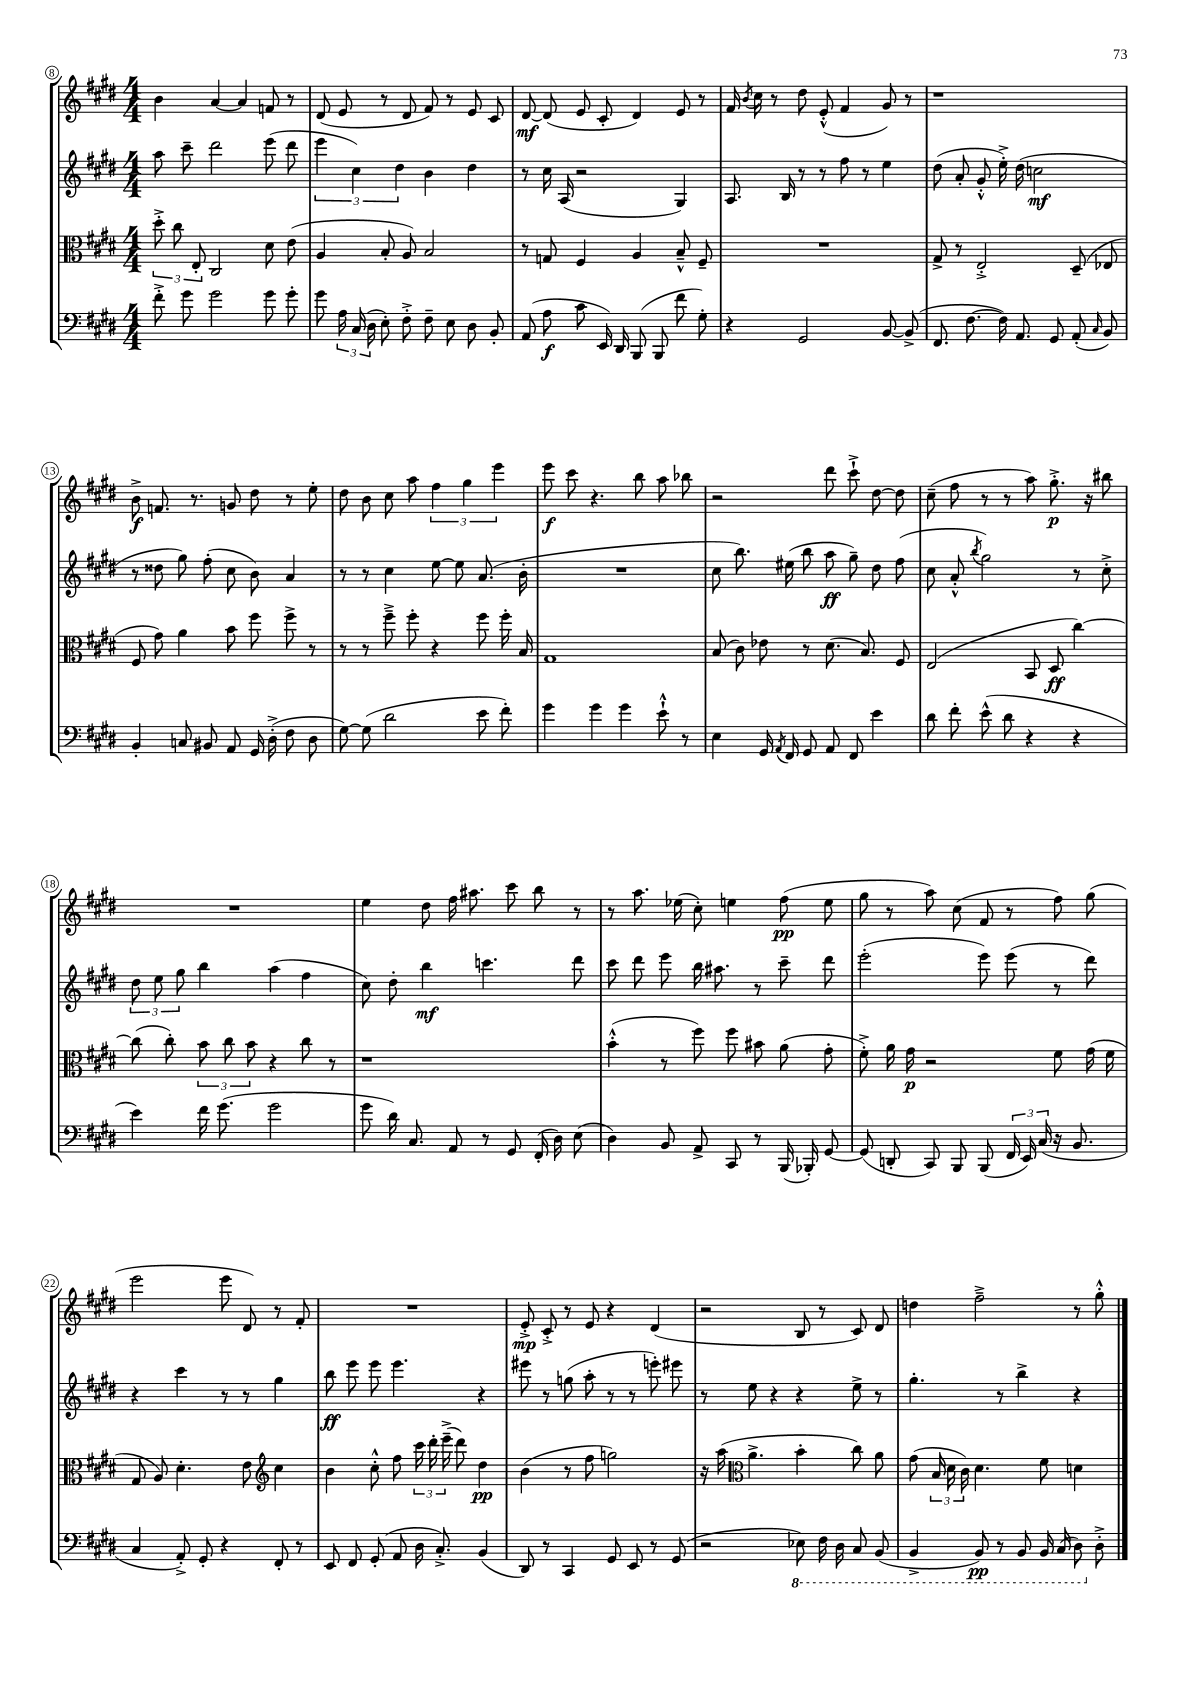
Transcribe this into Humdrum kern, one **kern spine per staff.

**kern	**kern	**kern	**kern
*staff4	*staff3	*staff2	*staff1
*clefF4	*clefC3	*clefG2	*clefG2
*k[f#c#g#d#]	*k[f#c#g#d#]	*k[f#c#g#d#]	*k[f#c#g#d#]
*M4/4	*M4/4	*M4/4	*M4/4
8f#'^\	12dd#'^\	8aa\	4b\
.	12cc#\	.	.
8g#\	.	8ccc#~\	.
.	12E'/	.	.
2g#\	2C#/	2ddd#\	[4a/
.	.	.	4a/]
8g#\	8d#\	(8eee\	8f/
8g#'\	(8e\	8ddd#\	8r
=	=	=	=
8g#\	4A/	6eee\	(8d#/
24A\	.	.	8e/
(24C#/	.	6cc#\)	.
24D#\	.	.	.
8E'\)	8B'/	.	8r
.	.	6dd#\	.
8F#'^\	8A/)	.	8d#/
8F#~\	2B/	4b\	8f#/)
8E\	.	.	8r
8D#\	.	4dd#\	8e/
8BB'/	.	.	8c#/
=	=	=	=
(8AA/	8r	8r	[8d#/
8A\	8G/	16cc#\	(8d#/]
.	.	(16A/	.
8c#\	4F#/	2r	8e/
16EE/)	.	.	8c#'/
16DD#/	.	.	.
(8BBB/	4A/	.	4d#/)
8BBB/	.	.	.
8f#\	8B~^^/	4G#/)	8e/
8G#'\)	8F#~/	.	8r
=	=	=	=
4r	1r	8.A/	16f#/
.	.	.	8qb/
.	.	.	16cc#\
.	.	.	8r
.	.	16B/	.
2GG#/	.	8r	8dd#\
.	.	8r	(8e'^^/
.	.	8ff#\	4f#/
.	.	8r	.
[8BB/	.	4ee\	8g#/)
(8BB^/]	.	.	8r
=	=	=	=
8.FF#/	8G#^/	(8dd#\	1r
.	8r	8a'/	.
[8.F#\	.	.	.
.	2E'^/	8g#'^^/	.
16F#\])	.	16ee'^\)	.
8.AA/	.	(16dd#\	.
.	.	2cc\	.
8GG#/	.	.	.
(8AA'/	(8D#~/	.	.
16qqC#/	.	.	.
8BB/)	8E-/	.	.
=	=	=	=
4BB'/	8F#/	8r	8b^\
.	8g#\)	8dd##\	8.f/
8C/	4a\	8gg#\)	.
.	.	.	8.r
8BB#/	.	(8ff#'\	.
8AA/	8b\	8cc#\	8g/
16GG#/	8ff#\	8b\)	8dd#\
(16D#'^\	.	.	.
8F#\	8ff#^\	4a/	8r
8D#\	8r	.	8ee'\
=	=	=	=
[8G#\)	8r	8r	8dd#\
(8G#\]	8r	8r	8b\
2d#\	8ff#~^\	4cc#\	8cc#\
.	8ff#'\	.	8aa\
.	4r	[8ee\	6ff#\
.	.	8ee\]	.
.	.	.	6gg#\
8e\	8ff#\	(8.a/	.
.	.	.	6eee\
8f#'\)	16ff#'\	.	.
.	16B/	16b'\	.
=	=	=	=
4g#\	1G#	1r	8eee\
.	.	.	8ccc#\
4g#\	.	.	4.r
4g#\	.	.	.
.	.	.	8bb\
8e`^^\	.	.	8aa\
8r	.	.	8bb-\
=	=	=	=
4E\	(8B/	8cc#\	2r
.	8c#\)	8.bb\)	.
16GG#/	8e-\	.	.
8qAA/	.	.	.
16FF#/	.	(16ee#\	.
8GG#/	8r	8bb\	.
8AA/	(8.d#\	8aa\	8ddd#\
8FF#/	.	8gg#~\)	8ccc#`^\
.	8.B/)	.	.
4e\	.	8dd#\	[8dd#\
.	8F#/	(8ff#\	8dd#\]
=	=	=	=
8d#\	(2E/	8cc#\	(8cc#~\
8f#'\	.	8a'^^/	8ff#\
.	.	8qbb/	.
(8e^^\	.	2gg#\)	8r
8d#\	.	.	8r
4r	8BB/	.	8aa\)
.	8D#/	.	8.gg#'^\
4r	[4cc#\)	8r	.
.	.	.	16r
.	.	8cc#'^\	8bb#\
=	=	=	=
4e\)	(8cc#\]	12dd#\	1r
.	.	12ee\	.
.	8cc#'\)	.	.
.	.	12gg#\	.
16f#\	12b\	4bb\	.
(8.g#\	.	.	.
.	12cc#\	.	.
.	12b\	.	.
2g#\	4r	(4aa\	.
.	8cc#\	4ff#\	.
.	8r	.	.
=	=	=	=
8g#\	1r	8cc#\)	4ee\
16d#\)	.	8dd#'\	.
8.C#/	.	.	.
.	.	4bb\	8dd#\
8AA/	.	.	16ff#\
.	.	.	8.aa#\
8r	.	4.ccc\	.
8GG#/	.	.	8ccc#\
(16FF#'/	.	.	8bb\
16D#\)	.	.	.
(8E\	.	8ddd#\	8r
=	=	=	=
4D#\)	(4b'^^\	8ccc#\	8r
.	.	8ddd#\	8.aa\
8BB/	8r	8eee\	.
.	.	.	(16ee-\
8AA^/	8ff#\)	16bb\	8cc#'\)
.	.	8.aa#\	.
8CC#/	8ff#\	.	4ee\
8r	8b#\	8r	.
(16BBB/	(8a\	8ccc#~\	(8ff#\
16BBB-'/)	.	.	.
[8GG#/	8g#'\	8ddd#\	8ee\
=	=	=	=
(8GG#/]	8f#'^\)	(2eee'\	8gg#\
8DD'/	16a\	.	8r
.	16g#\	.	.
8CC#/)	2r	.	8aa\)
8BBB/	.	.	(8cc#\
(8BBB/	.	8eee\)	8f#/
24FF#/	.	(8eee\	8r
24EE/)	.	.	.
(24C#/	.	.	.
16r	8f#\	8r	8ff#\)
8.BB/	.	.	.
.	(16g#\	8ddd#\)	(8gg#\
.	16f#\	.	.
=	=	=	=
4C#/	8G#/	4r	2eee\
.	8A/)	.	.
8AA'^/)	4.d#'\	4ccc#\	.
8GG#'/	.	.	.
4r	.	8r	8eee\
.	8e\	8r	8d#/)
*	*clefG2	*	*
8FF#'/	4cc#\	4gg#\	8r
8r	.	.	8f#'/
=	=	=	=
8EE/	4b\	8bb\	1r
8FF#/	.	8eee\	.
(8GG#'/	8cc#'^^\	8eee\	.
8AA/	8ff#\	4.eee\	.
16D#\	24ccc#\	.	.
.	24ddd#'\	.	.
8.C#'^/)	.	.	.
.	(24eee~^\	.	.
.	8ddd#\)	.	.
(4BB/	4dd#\	4r	.
=	=	=	=
8DD#/)	(4b\	8eee#\	8e'^/
8r	.	8r	8c#'^/
4CC#/	8r	(8gg\	8r
.	8ff#\	8aa'\	8e/
8GG#/	2gg\)	8r	4r
8EE/	.	8r	.
8r	.	8eee'\)	(4d#/
(8GG#/	.	8eee#\	.
=	=	=	=
2r	16r	8r	2r
.	(16aa\	.	.
*	*clefC3	*	*
.	4.a^\	8ee\	.
.	.	4r	.
8EE-\)	4b'\	4r	8B/
16FF#\	.	.	8r
16DD#\	.	.	.
8CC#/	8cc#\)	8ee^\	8c#/)
(8BBB/	8a\	8r	8d#/
=	=	=	=
4BBB^/	(8g#\	4.gg#'\	4dd\
.	24B/	.	.
.	24d#\	.	.
.	24c#\)	.	.
8BBB/)	4.d#\	.	2ff#~^\
8r	.	8r	.
8BBB/	.	4bb^\	.
16BBB/	8f#\	.	.
(16CC#/	.	.	.
8DD#\)	4d\	4r	8r
8D#'^\	.	.	8gg#'^^\
==	==	==	==
*-	*-	*-	*-
